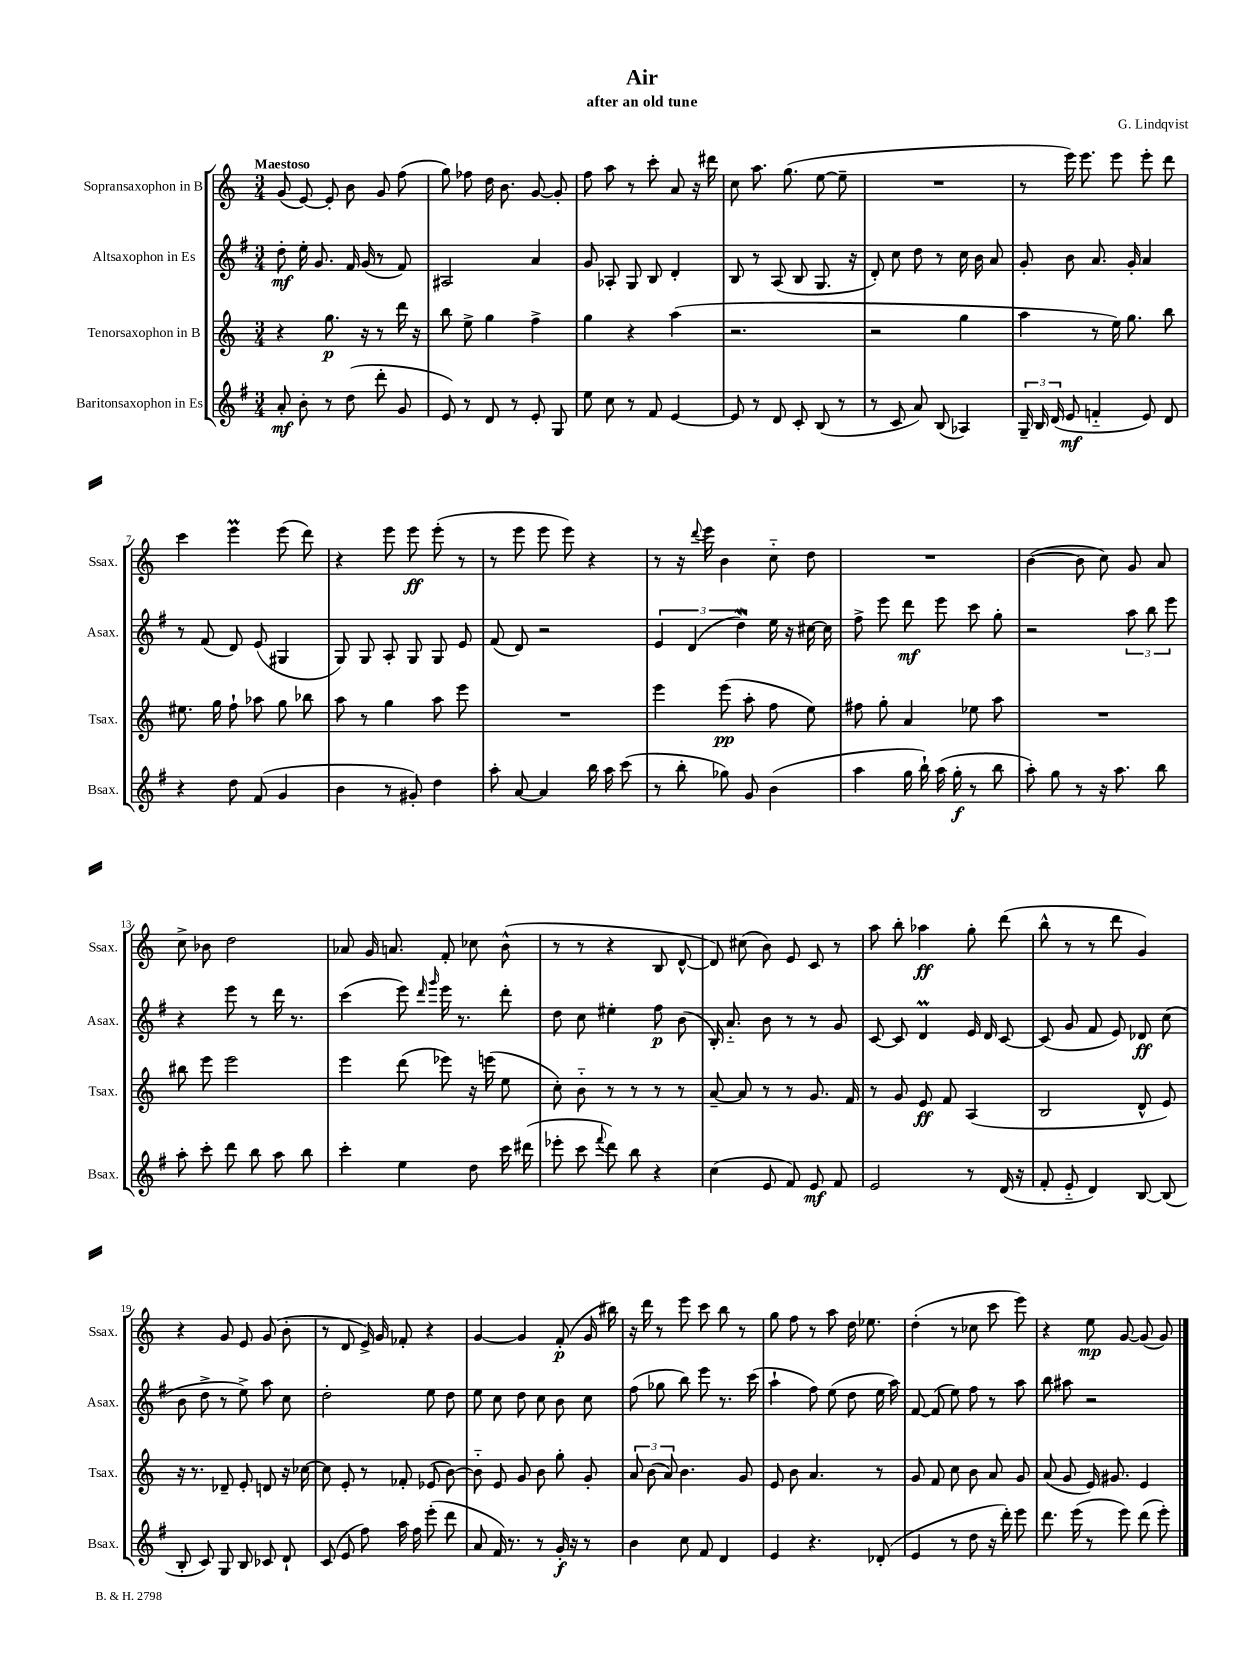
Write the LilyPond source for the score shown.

\header { title = "Air" composer = "G. Lindqvist" subtitle = "after an old tune" }
<<
\new StaffGroup <<
\new Staff = "s0" \with { instrumentName = "Sopransaxophon in B" shortInstrumentName = "Ssax." } {
    \clef treble \key c \major \numericTimeSignature \time 3/4 \tempo "Maestoso"
    \autoBeamOff g'8( e'8~) e'8-. b'8 g'8 f''8( |
    g''8) fes''8 d''16 b'8. g'8~ g'8-. |
    f''8 a''8 r8 c'''8-. a'8 r16 dis'''16 |
    c''8 a''8. g''8.( e''8~ e''8-- |
    R2. |
    r8 e'''16) e'''8. e'''8 e'''8-. d'''8 |
    c'''4 e'''4\prall e'''8( d'''8) |
    r4 e'''8 e'''8\ff e'''8-.( r8 |
    r8 e'''8 e'''8 e'''8) r4 |
    r8 r16 \appoggiatura { d'''8 } e'''16 b'4 c''8-_ d''8 |
    R2. |
    b'4~( b'8 c''8) g'8 a'8 |
    c''8-> bes'8 d''2 |
    aes'8 g'16 a'8. f'8-. ces''8 b'8-^( |
    r8 r8 r4 b8 d'8~-^ |
    d'8) cis''8( b'8) e'8 c'8 r8 |
    a''8 b''8-. aes''4\ff g''8-. d'''8( |
    b''8-^ r8 r8 d'''8 g'4) |
    r4 g'8 e'8 g'8( b'8-. |
    r8 d'8 e'16->) g'16 fes'8-. r4 |
    g'4~ g'4 f'8-.\p( g'16 bis''16) |
    r16 d'''16 r8 e'''8 c'''8 b''8 r8 |
    g''8 f''8 r8 a''8 d''16 ees''8. |
    d''4-.( r8 ces''8 c'''8 e'''8) |
    r4 e''8\mp g'8~ g'8( g'8) \bar "|." |
}
\new Staff = "s1" \with { instrumentName = "Altsaxophon in Es" shortInstrumentName = "Asax." } {
    \clef treble \key g \major \numericTimeSignature \time 3/4
    \autoBeamOff d''8-.\mf e''16-. g'8. fis'16 g'16( r8 fis'8) |
    ais2 a'4 |
    g'8 aes8-. g8 b8 d'4-. |
    b8 r8 a8( b8 g8. r16 |
    d'8-.) c''8 d''8 r8 c''16 b'16 a'8 |
    g'8-. b'8 a'8. g'16-. a'4 |
    r8 fis'8( d'8) e'8( gis4 |
    g8) g8 a8-. g8 g8 e'8 |
    fis'8( d'8) r2 |
    \tuplet 3/2 { e'4 d'4( d''4\mordent) } e''16 r16 cis''16~ cis''16 |
    fis''8-> e'''8 d'''8\mf e'''8 c'''8 g''8-. |
    r2 \tuplet 3/2 { a''8 b''8 e'''8 } |
    r4 e'''8 r8 d'''16 r8. |
    c'''4( e'''8) \grace { d'''16 g'''16 } e'''16 r8. d'''8-. |
    d''8 c''8 eis''4-. fis''8\p b'8( |
    b16-.) a'8.-_ b'8 r8 r8 g'8 |
    c'8~ c'8 d'4\prall e'16 d'16 c'8~ |
    c'8( g'8 fis'8 e'8) des'8\ff c''8( |
    b'8 d''8-> r8 e''8->) a''8 c''8 |
    d''2-. e''8 d''8 |
    e''8 c''8 d''8 c''8 b'8 c''8 |
    fis''8( ges''8 b''8) e'''8 r8. c'''16( |
    a''4-! fis''8) e''8( d''8 e''16 a''16) |
    fis'8~ fis'8( e''8) fis''8 r8 a''8 |
    b''8 ais''8 r2 \bar "|." |
}
\new Staff = "s2" \with { instrumentName = "Tenorsaxophon in B" shortInstrumentName = "Tsax." } {
    \clef treble \key c \major \numericTimeSignature \time 3/4
    \autoBeamOff r4 g''8.\p r16 r8 d'''16 r16 |
    b''8 e''8-> g''4 f''4-> |
    g''4 r4 a''4( |
    r2. |
    r2 g''4 |
    a''4 r8 e''16) g''8. b''8 |
    eis''8. g''16 f''8-! aes''8 g''8 bes''8 |
    a''8 r8 g''4 a''8 e'''8 |
    R2. |
    e'''4 e'''8\pp( a''8-. f''8 e''8) |
    fis''8 g''8-. a'4 ees''8 a''8 |
    R2. |
    bis''8 e'''8 e'''2 |
    e'''4 d'''8( ees'''8) r16 e'''16( e''8 |
    c''8-.) b'8-_ r8 r8 r8 r8 |
    a'8~-- a'8 r8 r8 g'8. f'16 |
    r8 g'8 e'8\ff f'8 a4( |
    b2 d'8-^ e'8) |
    r16 r8. des'8-- e'8-. d'8 r16 ces''16~ |
    ces''8 e'8-. r8 fes'8-. ees'8( b'8~) |
    b'8-_ e'8 g'8 b'8 g''8-. g'8-. |
    \tuplet 3/2 { a'8 b'8( a'8) } b'4. g'8 |
    e'8 b'8 a'4. r8 |
    g'8 f'8 c''8 b'8 a'8 g'8 |
    a'8( g'8 e'16) gis'8. e'4 \bar "|." |
}
\new Staff = "s3" \with { instrumentName = "Baritonsaxophon in Es" shortInstrumentName = "Bsax." } {
    \clef treble \key g \major \numericTimeSignature \time 3/4
    \autoBeamOff a'8-.\mf b'8-. r8 d''8( d'''8-. g'8 |
    e'8) r8 d'8 r8 e'8-. g8 |
    e''8 c''8 r8 fis'8 e'4~ |
    e'8 r8 d'8 c'8-. b8( r8 |
    r8 c'8 a'8) b8( aes4) |
    \tuplet 3/2 { g16-- b16 d'16( } e'8\mf f'4-_ e'8) d'8 |
    r4 d''8 fis'8( g'4 |
    b'4 r8 gis'8-.) d''4 |
    a''8-. a'8~ a'4 b''16 a''16 c'''8( |
    r8 b''8-. ges''8) g'8 b'4( |
    a''4 g''16 b''16-!) a''16( g''16-.\f r8 b''8 |
    a''8-.) g''8 r8 r16 a''8. b''8 |
    a''8-. c'''8-. d'''8 b''8 a''8 b''8 |
    c'''4-. e''4 d''8 c'''16 dis'''16( |
    ees'''8-. c'''8 \appoggiatura { fis'''8 } d'''8) b''8 r4 |
    c''4( e'8 fis'8) e'8\mf fis'8 |
    e'2 r8 d'16( r16 |
    fis'8-. e'8-_ d'4) b8~ b8( |
    b8-. c'8) g8 b8 ces'8 d'8-! |
    c'8( e'8 fis''8) a''16 fis''16 e'''8-.( d'''8 |
    a'8 fis'16) r8. r8 g'16-.\f r16 r8 |
    b'4 c''8 fis'8 d'4 |
    e'4 r4. des'8-.( |
    e'4 r8 d''8 r16 d'''16-.) e'''8 |
    d'''8. e'''16( r8 e'''8) d'''8( e'''8-.) \bar "|." |
}
>>
>>
